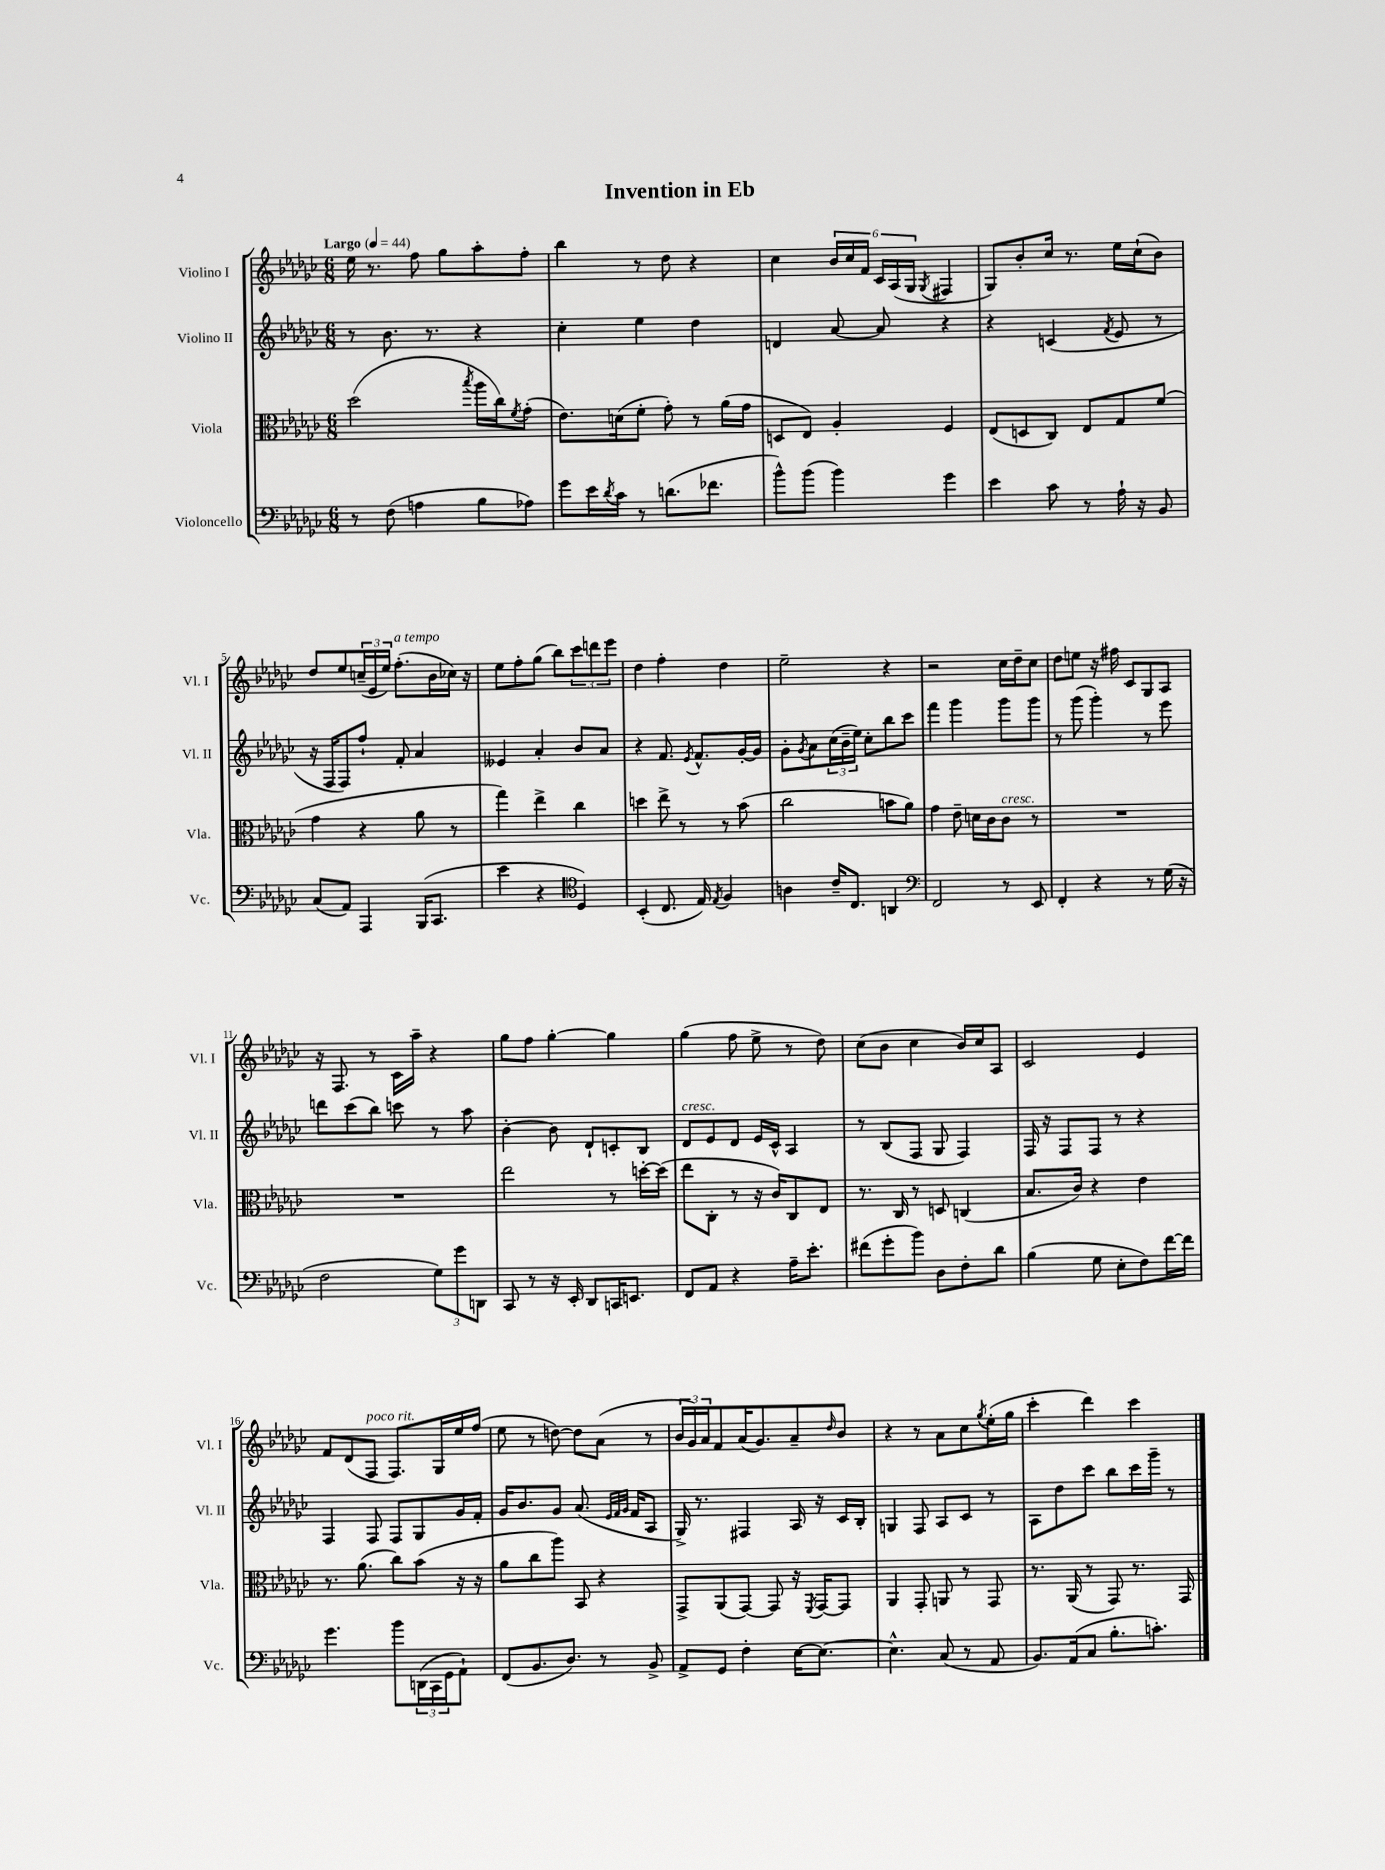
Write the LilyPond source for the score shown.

\header { title = "Invention in Eb" }
<<
\new StaffGroup <<
\new Staff = "s0" \with { instrumentName = "Violino I" shortInstrumentName = "Vl. I" } {
    \clef treble \key ges \major \numericTimeSignature \time 6/8 \tempo "Largo" 4 = 44
    ees''16 r8. f''8 ges''8 aes''8-. f''8-. |
    bes''4 r8 des''8 r4 |
    ces''4 \tuplet 6/4 { bes'16 ces''16 f'16 ces'16 aes16( ges16 } \acciaccatura { ges8 } fis4 |
    ges8) bes'8-. ces''16 r8. ees''16 ces''16-!( bes'8) |
    des''8 ees''8 \tuplet 3/2 { c''16--( ees'16 ees''16) } f''8.-.^\markup { \italic "a tempo" }( bes'16 ces''16) r16 |
    ees''8 f''8-. ges''8( bes''8) \tuplet 3/2 { ces'''8 d'''8 ees'''8 } |
    des''4 f''4-. des''4 |
    ees''2-- r4 |
    r2 ces''16 des''16-- ces''8 |
    des''8 e''8 r16 fis''16 ces'8 ges8 aes8 |
    r16 f8. r8 ces'16 aes''16-- r4 |
    ges''8 f''8 ges''4~-. ges''4 |
    ges''4( f''8 ees''8-> r8 des''8) |
    ces''8( bes'8 ces''4 bes'16) ces''16 aes8 |
    ces'2 ees'4 |
    f'8 des'8( f8^\markup { \italic "poco rit." } f8.) ges16 ees''16 f''16( |
    ees''8 r8 d''8~) d''8 aes'8( r8 |
    \tuplet 3/2 { bes'16 ges'16) aes'16 } f'8 aes'16( ges'8.) aes'8-- \grace { des''16 } bes'8 |
    r4 r8 aes'8 ces''8 \acciaccatura { ges''8 } ees''16-.( ges''16 |
    ces'''4-. des'''4) ces'''4 \bar "|." |
}
\new Staff = "s1" \with { instrumentName = "Violino II" shortInstrumentName = "Vl. II" } {
    \clef treble \key ges \major \numericTimeSignature \time 6/8
    r8 bes'8. r8. r4 |
    ces''4-. ees''4 des''4 |
    d'4 aes'8~ aes'8 r4 |
    r4 c'4( \acciaccatura { f'8 } ees'8 r8 |
    r16 f16 f8) f''8-! f'8-. aes'4 |
    eeses'4 aes'4-. bes'8 aes'8 |
    r4 f'8. \acciaccatura { ees'8 } f'8.-^ ges'16~-. ges'16 |
    ges'8-. \acciaccatura { ges'8 } aes'8 \tuplet 3/2 { ces''16( bes'16-- ees''16) } ces''8-. bes''8 ces'''8 |
    f'''4 ges'''4 ges'''8 ges'''8 |
    r8 ges'''8( ges'''4-.) r8 ees'''8 |
    d'''8 ces'''8( bes''8) c'''8 r8 aes''8 |
    bes'4~-. bes'8 des'8-! c'8-. bes8 |
    des'8^\markup { \italic "cresc." } ees'8 des'8 ees'16 ces'16-^ aes4 |
    r8 bes8( f8 ges8 f4) |
    f16 r16 f8 f8 r8 r4 |
    f4 f8 f8 ges8 ges'16 f'16-. |
    ges'16 bes'8. ges'8 aes'8.( \grace { ees'32 f'32 ges'32 } f'16 aes8 |
    ges16->) r8. fis4 aes16 r16 ces'16 bes16-. |
    g4 f8 aes8 ces'8 r8 |
    aes8 des''8 ces'''8 bes''8 ces'''16 ges'''16-- r8 \bar "|." |
}
\new Staff = "s2" \with { instrumentName = "Viola" shortInstrumentName = "Vla." } {
    \clef alto \key ges \major \numericTimeSignature \time 6/8
    des''2( \acciaccatura { bes''8 } aes''16 ces''16) \acciaccatura { f'8 } ges'8-.( |
    ees'8.) d'16( f'8-. ges'8-.) r8 aes'16( ges'16 |
    d8 ees8) aes4-. f4 |
    ees8( d8 ces8) ees8 ges8 f'8( |
    ges'4 r4 aes'8 r8 |
    ges''4) ees''4-> ces''4 |
    d''4 ees''8-> r8 r8 bes'8( |
    ces''2 b'8 aes'8) |
    ges'4 ees'8-- d'16 ces'16 ces'8^\markup { \italic "cresc." } r8 |
    R2. |
    R2. |
    ees''2 r8 d''16~-. d''16( |
    ees''8 ces8-. r8 r16 ces'16) ces8 ees8 |
    r8. ces16 r8 d8 c4( |
    bes8. ces'16) r4 ees'4 |
    r8. aes'8.( ces''8) bes'8( r16 r16 |
    aes'8 ces''8 aes''8) bes,8 r4 |
    ges,8-> aes,8( ges,8~) ges,8 r16 \acciaccatura { f,8 } ges,16~ ges,8 |
    aes,4 ges,8-. a,8 r8 ges,8 |
    r8. aes,16( r8 ges,8) r8. ges,16 \bar "|." |
}
\new Staff = "s3" \with { instrumentName = "Violoncello" shortInstrumentName = "Vc." } {
    \clef bass \key ges \major \numericTimeSignature \time 6/8
    r8 f8( a4 bes8 aes8) |
    ges'8 ees'16 \acciaccatura { des'8 } ces'16 r8 d'8.( fes'8. |
    bes'8-^) bes'8( bes'4) ges'4 |
    ees'4 ces'8 r8 aes16-! r16 bes,8 |
    ces8( aes,8) aes,,4 bes,,16( ces,8. |
    ees'4 r4 \clef tenor des4) |
    bes,4-.( ces8. ees16) \acciaccatura { ees8 } f4 |
    a4 ces'16-- ces8. a,4 |
    \clef bass f,2 r8 ees,8 |
    f,4-. r4 r8 ges16( r16 |
    f2 \tuplet 3/2 { ges8) ges'8 d,8 } |
    ces,8 r8 r16 ees,16-. des,8 c,16 e,8. |
    f,8 aes,8 r4 aes16-- ees'8.-. |
    fis'8( ges'8-. bes'8) des8 f8-. des'8 |
    bes4( ges8 ees8-. f8) f'16~ f'16 |
    ges'4. bes'8 \tuplet 3/2 { d,16( ces,16 ges,16 } aes,8-!) |
    f,8( bes,8. des8.) r8 bes,8-> |
    aes,8-> ges,8 f4-. ees16~ ees8.~ |
    ees4.-^ ces8( r8 aes,8 |
    bes,8.) aes,16( ces8 bes8.-. c'8.-.) \bar "|." |
}
>>
>>
